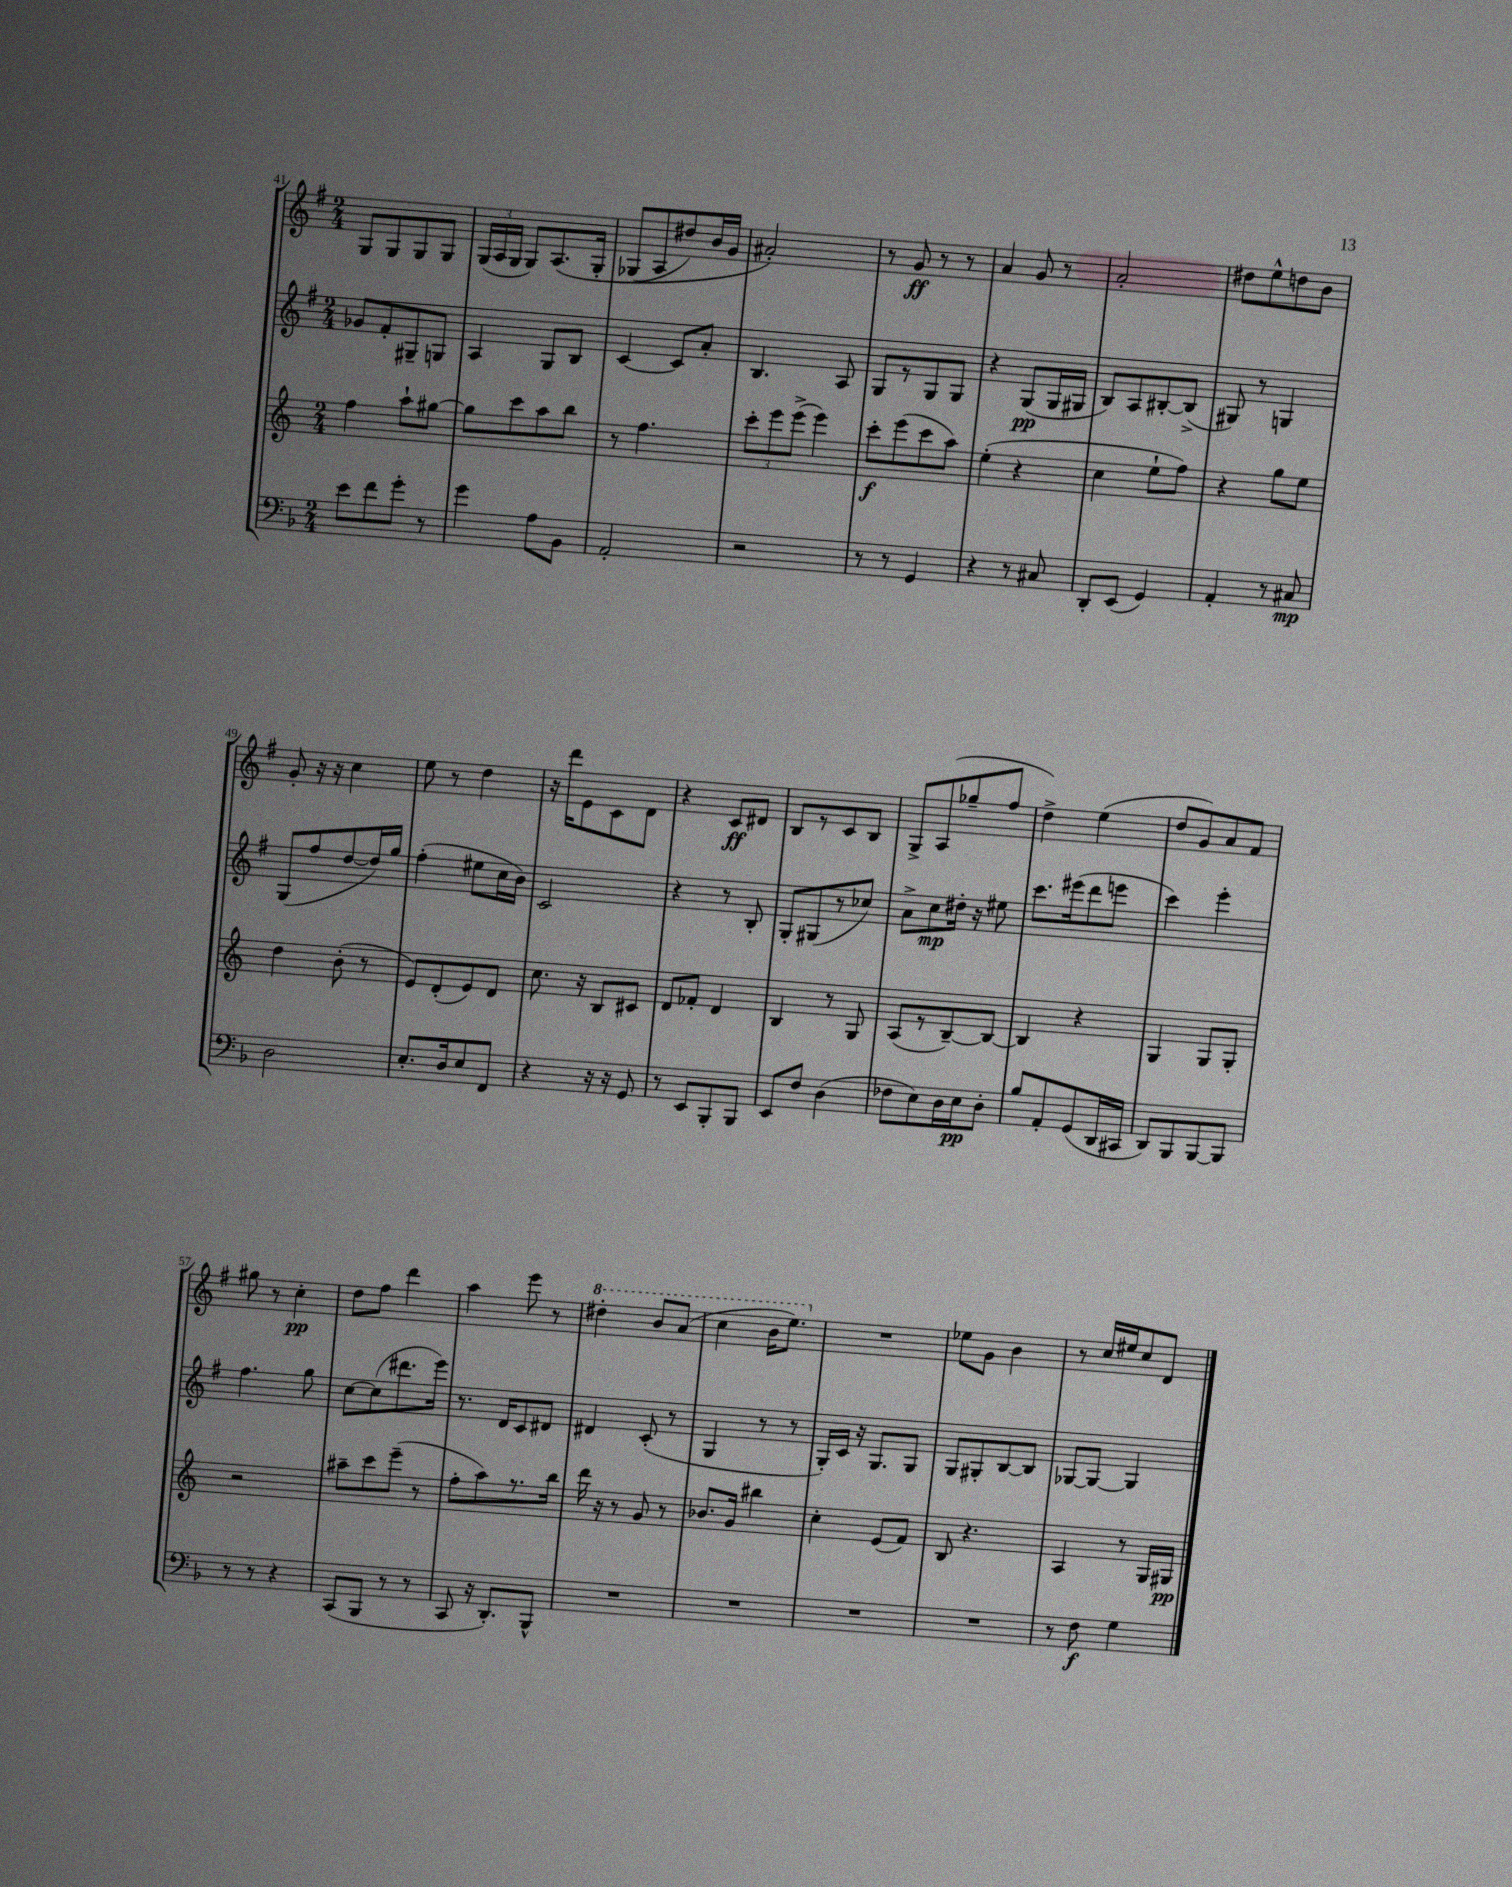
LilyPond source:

<<
\new StaffGroup <<
\new Staff = "s0" {
    \clef treble \key g \major \numericTimeSignature \time 2/4
    \autoBeamOff g8[ g8 g8 g8] |
    \tuplet 3/2 { g16[( a16 g16] } g8[) a8.\( g16]-. |
    ges8[( a8 dis''8) b'16 g'16] |
    ais'2-.\) |
    r8 g'8\ff r8 r8 |
    a'4 g'8 r8 |
    a'2-. |
    dis''8[ e''8-^ d''8 b'8] |
    g'8-. r16 r16 c''4 |
    e''8 r8 d''4 |
    r16 d'''16[ e'8 c'8 d'8] |
    r4 c'8[\ff dis'8] |
    b8[ r8 c'8 b8] |
    g8[-> a8( ges''8-- fis''8] |
    d''4->) e''4( |
    d''8[ g'8) a'8 fis'8] |
    gis''8 r8 c''4-.\pp |
    d''8[ fis''8] d'''4 |
    a''4 e'''8 r8 |
    \ottava #1 dis'''4-. b''8[ a''8]( |
    c'''4 b''16[ e'''8.]) \ottava #0 |
    R2 |
    ees''8[ g'8] b'4 |
    r8 c''16[ eis''16 c''8 d'8] \bar "|." |
}
\new Staff = "s1" {
    \clef treble \key g \major \numericTimeSignature \time 2/4
    \autoBeamOff ges'8[ fis'8-. gis8-- g8] |
    a4 g8[ b8] |
    c'4~ c'8[ a'8]-. |
    b4. a8 |
    g8[ r8 g8 g8] |
    r4 g8[\pp( g16 gis16] |
    b8[) a8 bis8~-. bis8]->( |
    gis8) r8 g4 |
    g8[( fis''8 d''8~ d''16) g''16] |
    fis''4-.( eis''8[ c''16 b'16]) |
    c'2 |
    r4 r8 b8-. |
    g8[-. gis8( r8 ces''8]) |
    a'8[-> c''8\mp dis''16]-. r16 eis''8 |
    c'''8.[ eis'''16( d'''8 e'''8] |
    c'''4) e'''4-. |
    fis''4. g''8 |
    c''8[~ c''8( dis'''8. e'''16]) |
    r8. d'16[ c'8 dis'8] |
    dis'4 c'8-.( r8 |
    g4 r8 r8 |
    g16[-.) c'16] r16 g8.[ g8] |
    g8[ gis8-. b8~ b8] |
    ges8[~ ges8]~ ges4 \bar "|." |
}
\new Staff = "s2" {
    \clef treble \key c \major \numericTimeSignature \time 2/4
    \autoBeamOff f''4 a''8[-! gis''8]~ |
    gis''8[ c'''8 a''8 b''8] |
    r8 f''4. |
    \tuplet 3/2 { c'''8[-. e'''8 e'''8]->( } e'''4) |
    c'''8[-.\f e'''8( c'''8 a''8]) |
    e''4-.( r4 |
    c''4 e''8[-! f''8]) |
    r4 g''8[ e''8] |
    d''4 b'8-.( r8 |
    e'8[) d'8-.( e'8) d'8] |
    c''8. r16 b8[ cis'8] |
    d'8[ fes'8]-. d'4 |
    b4 r8 g8 |
    a8[( r8 b8~--) b8]~ |
    b4 r4 |
    g4 g8[ g8]-. |
    r2 |
    ais''8[-- c'''8 e'''8]--( r8 |
    f''8[-. a''8) r8. b''16] |
    d'''16 r16 r8 g'8 r8 |
    bes'8.[ g'16] bis''4 |
    c''4-. e'8[( f'8]) |
    b8 r4. |
    a4 r8 g16[ gis16]\pp \bar "|." |
}
\new Staff = "s3" {
    \clef bass \key f \major \numericTimeSignature \time 2/4
    \autoBeamOff e'8[ f'8 g'8]-. r8 |
    g'4 a8[ bes,8] |
    a,2-. |
    r2 |
    r8 r8 g,4 |
    r4 r8 cis8 |
    d,8[-. e,8]( g,4) |
    a,4-. r8 cis8\mp |
    d2 |
    e8.[-. d16 e8 f,8] |
    r4 r16 r16 g,8 |
    r8 e,8[ bes,,8-. bes,,8] |
    e,8[ f8] d4( |
    fes8[ e8) d16 e16\pp d8]-. |
    bes8[ a,8-. g,8( d,16 cis,16] |
    d,8[) bes,,8 bes,,8~ bes,,8] |
    r8 r8 r4 |
    c,8[( bes,,8] r8 r8 |
    c,8 r16 d,8.[-.) bes,,8]-^ |
    R2 |
    R2 |
    R2 |
    R2 |
    r8 f8\f g4 \bar "|." |
}
>>
>>
\layout { \context { \Score currentBarNumber = #41 } }
